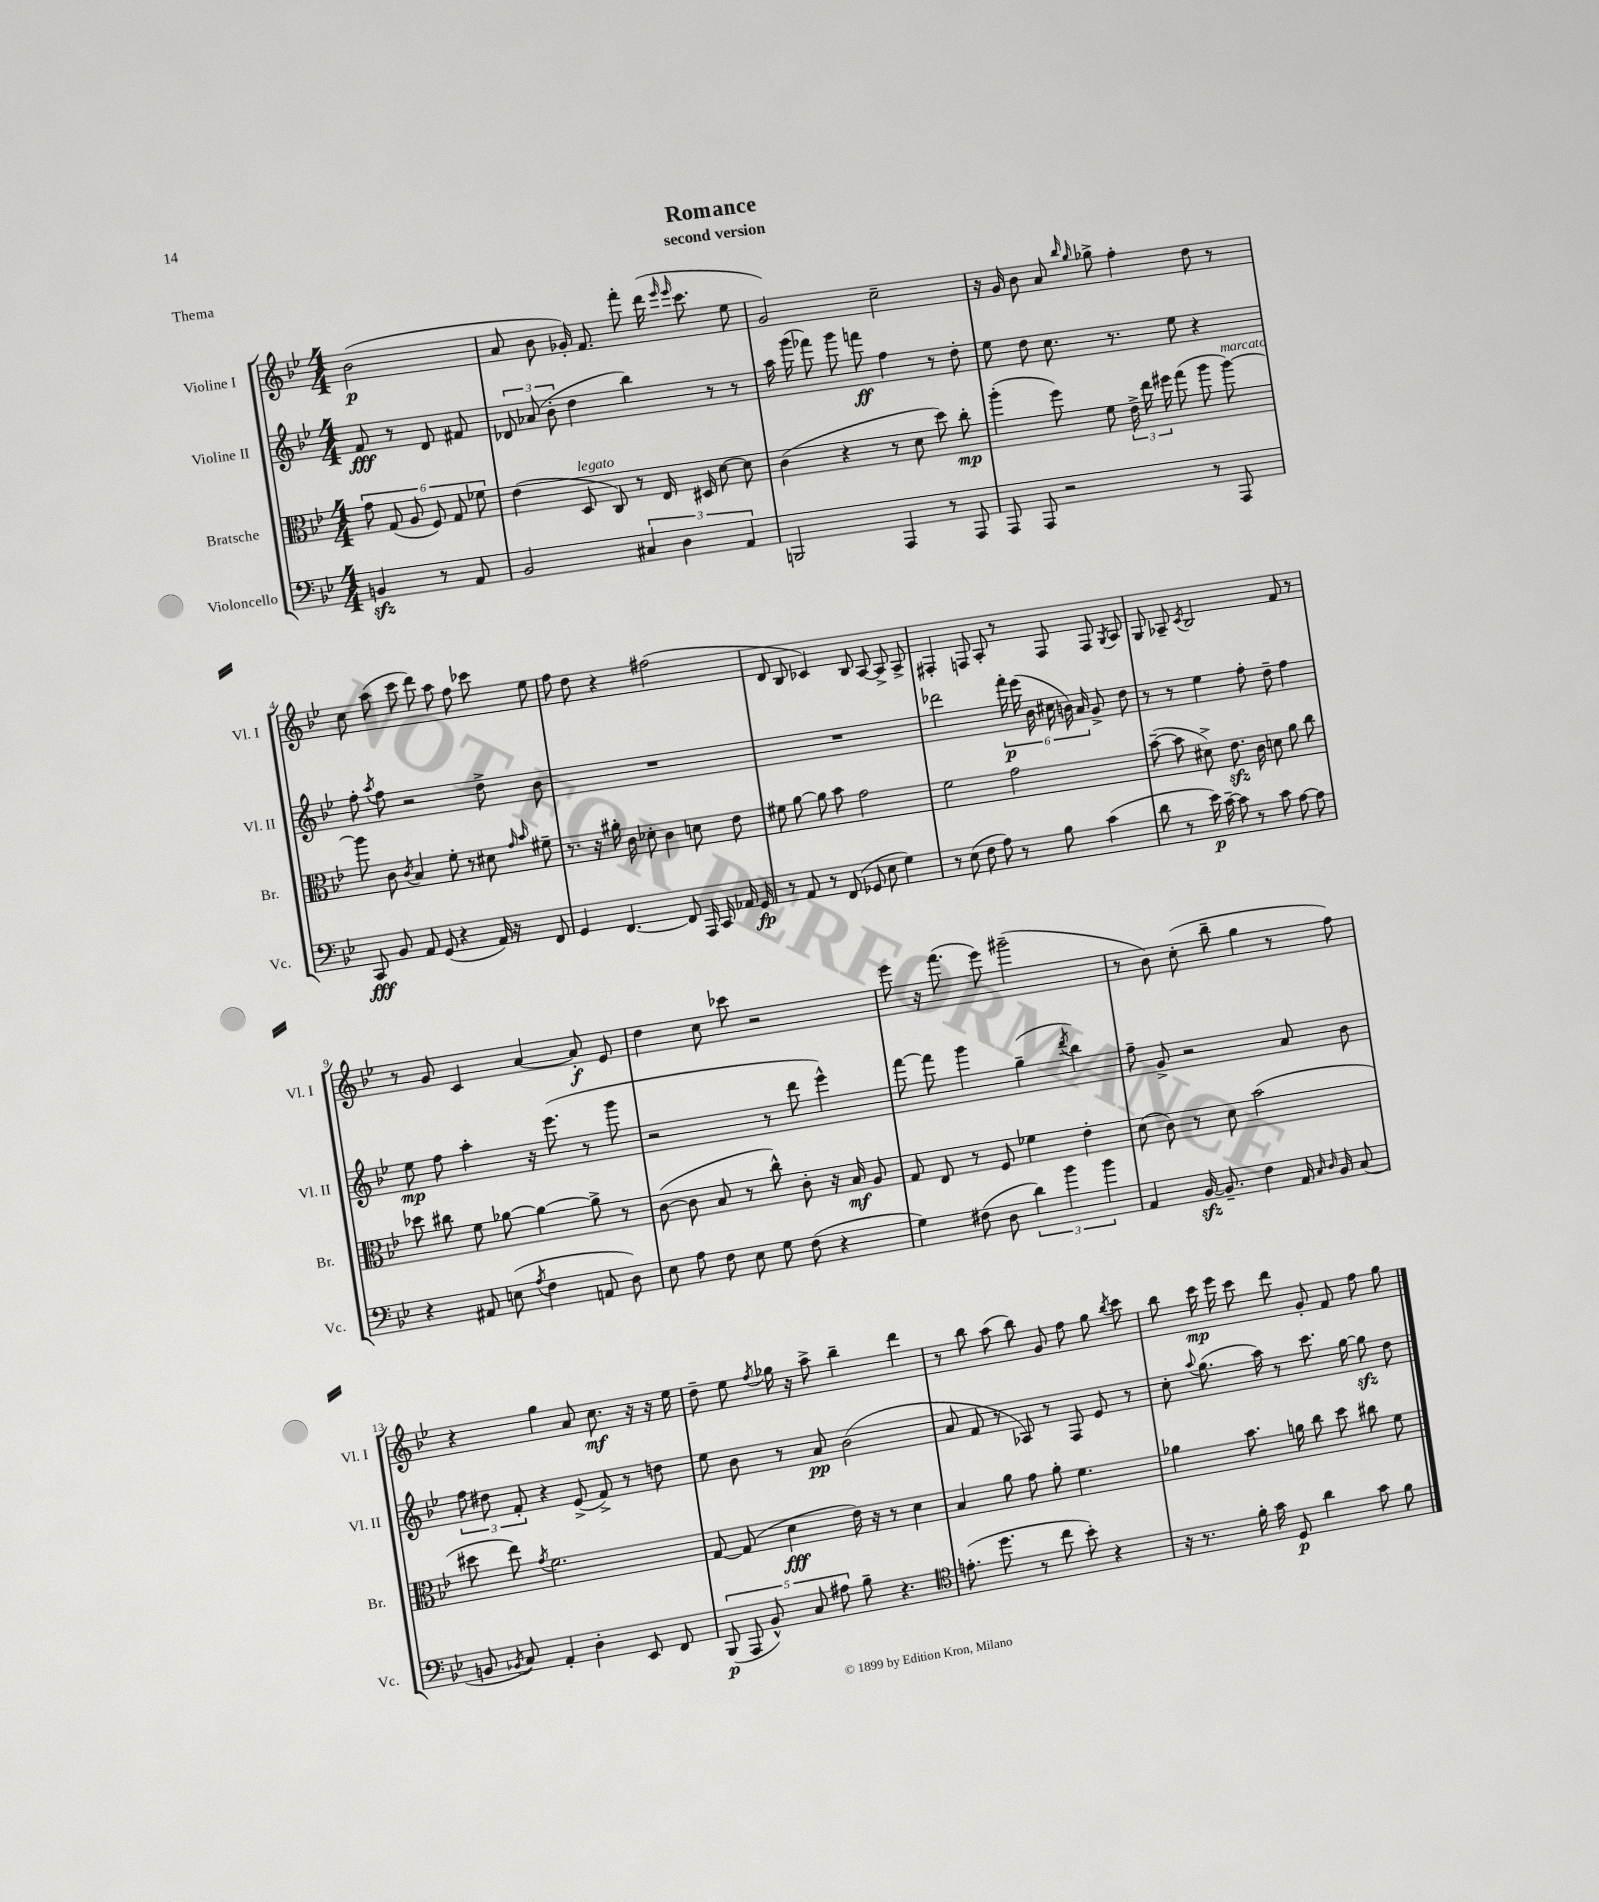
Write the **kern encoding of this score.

**kern	**kern	**kern	**kern
*staff4	*staff3	*staff2	*staff1
*clefF4	*clefC3	*clefG2	*clefG2
*k[b-e-]	*k[b-e-]	*k[b-e-]	*k[b-e-]
*M4/4	*M4/4	*M4/4	*M4/4
4BB/	12g\	8f/	(2b-\
.	(12G/	.	.
.	.	8r	.
.	12A/	.	.
8r	12F/)	8d/	.
.	12G/	.	.
8AA/	.	8f#/	.
.	12f-\	.	.
=	=	=	=
2BB-/	(4e-\	12d-/	8a/
.	.	(12a-/	.
.	.	.	8b-\
.	.	12b-'\	.
.	8D/	4dd\	16g-'/)
.	.	.	8.f/
.	8C/)	.	.
6C#/	8r	4bb-\)	8fff'\
.	16E-/	.	(16ddd\
6D\	.	.	.
.	.	.	16qqeee-/
.	.	.	16qqeee-/
.	16D#/	.	8.ccc\
.	[8d\	8r	.
6AA/	.	.	.
.	8d\]	8r	8ee-\
=	=	=	=
2BBB/	(4c\	16aa\	2g/)
.	.	(16ggg\	.
.	.	8fff-\)	.
.	4r	8ggg\	.
.	.	8fff\	.
4AAA/	8r	4ff\	2cc~\
.	8d\	.	.
8r	8dd\)	8r	.
8AAA/	8cc'\	8dd'\	.
=	=	=	=
8AAA/	(4aa'\	8ee-\	16r
.	.	.	16g/
8AAA/	.	8dd\	8b-\
2r	8ff\)	8.cc\	8a/
.	.	.	16qqbb-/
.	.	.	16qqgg/
.	8f\	.	8gg-^\
.	.	8.r	.
.	24e-^\	.	4ff'\
.	24ee-\	.	.
.	24ff#\	.	.
.	(8gg\	8ee-\	.
8r	8aa\	4r	8dd\
8AAA/	[8aa\)	.	8r
=	=	=	=
8CC/	8aa\]	8ff'\	8cc\
.	.	8qaa/	.
8BB-/	8c\	8ff\	(8aa\
.	8qc/	.	.
8AA/	4B-/	2r	8ccc\
(8GG/	.	.	8ddd\)
4r	8f'\	.	8aa\
.	8r	.	8ff\
16AA/)	8d#\	8dd^\	8ccc-\
16r	.	.	.
.	16qqg/	.	.
.	16qqb-/	.	.
8FF/	8f#~\	8b-\	8ee-\
=	=	=	=
4GG/	8.r	1r	8ff\
.	.	.	8dd\
.	16r	.	.
[4.FF/	16a#'\	.	4r
.	16c\	.	.
.	8d-'\	.	.
.	4c\	.	(2ff#\
8FF/]	.	.	.
16AAA/	8d\	.	.
16CC/	.	.	.
16AA-/	8e-\	.	.
16GG/	.	.	.
=	=	=	=
8r	8f#\	1r	8d/
8AA/	[8a\	.	8B-/
8r	8a\]	.	4c-/)
(8FF/	8b-\	.	.
8GG-/	2g\	.	8B-/
8E-\	.	.	[8A/
4G\)	.	.	8A^/]
.	.	.	8A^/
=	=	=	=
8r	2f\	2ddd-\	4F#'/
(8E-\	.	.	.
8F\	.	.	8F/
8A\)	.	.	8A'/
8r	2g\	24fff'\	8r
.	.	(24eee-\	.
.	.	24b-\	.
8B-\	.	24cc#\	8F/
.	.	24b\)	.
.	.	24a/	.
(4c\	.	8g^/	8F/
.	.	.	8qG/
.	.	8dd\	8A/
=	=	=	=
8d\	([8b-~\	8r	8G/
8r	8b-\]	8r	8A-~/
.	.	.	8qc/
16e-\)	8d#^\)	4ee-\	2B-/
[16c~\	.	.	.
8c\]	8.e-\	.	.
8r	.	8ff'\	.
.	16c\	.	.
8c\	8d\	8dd~\	.
[8A\	8a\	4ff\	8f/
8A\]	8cc\	.	8r
=	=	=	=
4r	8dd-\	8ee-\	8r
.	8cc#\	8ff\	8g/
8AA#/	8f\	4aa'\	4c/
(8E\	[8a-\	.	.
8qA/	.	.	.
4F\	4a-\_	16r	[4a/
.	.	(8.eee-\	.
8AA/	8a-^\]	8r	8a'/]
8D\)	8r	8ggg\	8e-/
=	=	=	=
8E-\	([8c\	2r	4dd\
8A\	8c\]	.	.
8F\	8B-/	.	8cc\
8E-\	8r	.	8ccc-\
8G\	8cc^^\)	8r	2r
(8F\	8c'\	8ddd\	.
4r	16r	4eee-^^\)	.
.	16B-/	.	.
.	8A/	.	.
=	=	=	=
4G\)	8G/	[8fff\	8eee-\
.	8E-/	8fff\]	16r
.	.	.	(8.fff\
(8F#\	8r	4ggg\	.
8D\	8F/	.	8eee-\)
6d\)	4f-\	(4gg~\	(2ggg#~\
6b-\	.	.	.
.	.	8qddd/	.
.	4e-'\	4bb-\)	.
6b-\	.	.	.
=	=	=	=
4AA/	(8d\	8ff~\	8r
.	8c\)	8g^/	8b-\)
[16BB-/	8r	2r	(8cc'\
8.BB-~/]	.	.	.
.	8d\	.	8bb-~\
4F\	(2b-\	.	4gg\
16AA/	.	8a/	8r
16qqC/	.	.	.
16qqD/	.	.	.
16BB-/	.	.	.
(8C/	.	8b-\	8ff\)
=	=	=	=
8BB/	8dd#\	12ff\	4r
.	.	12dd#\	.
8qBB-/	.	.	.
8C/)	8ee-\)	.	.
.	.	12f'/	.
.	8qg/	.	.
4AA'/	2.f\	4r	4gg\
4D'\	.	(8e-^/	8a/
.	.	8f^/)	8.cc\
8EE-/	.	8r	.
.	.	.	16r
8FF/	.	8dd\	16r
.	.	.	16ee-\
=	=	=	=
(10BBB-/	[8G/	8ee-\	8dd~\
10AAA/	.	.	.
.	(8G/]	8b-\	8ee-\
10BB-^^/)	.	.	.
.	.	.	8qff/
.	4d\	8r	16gg-\
10C/	.	.	.
.	.	.	16r
.	.	8a/	8aa^\
10A#\	.	.	.
8B-~\	16e-\)	(2b-\	4bb-~\
.	16r	.	.
4.r	8r	.	.
.	4d\	.	4ddd\
=	=	=	=
*clefC4	*	*	*
(8.e'\	4B-/	8a/	8r
.	.	8f/	8bb-\
8.dd\	.	.	.
.	8a\	8r	(8aa\
8r	8g\	8A-/)	8bb-\)
8cc\	8a'\	8r	8g/
8b-'\)	4.f\	8F/	8ff\
4r	.	8e-/	8gg\
.	.	.	8qbb-/
.	.	8r	8ccc\
=	=	=	=
16r	4a-\	8cc'\	8bb-\
8.r	.	.	.
.	.	8qqaa/	.
.	.	(8.gg\	16ccc\
.	.	.	16eee-\
16f'\	8.b-\	.	8ccc\
16g\	.	16aa\)	.
8D/	.	8r	8ddd\
.	16a\	.	.
4a\	8cc\	8.ccc\	8g'/
.	8dd\	.	8f/
.	.	[16gg\	.
8g\	8cc#\	8gg\]	8ff\
8f\	8f\	8dd\	8gg\
==	==	==	==
*-	*-	*-	*-
